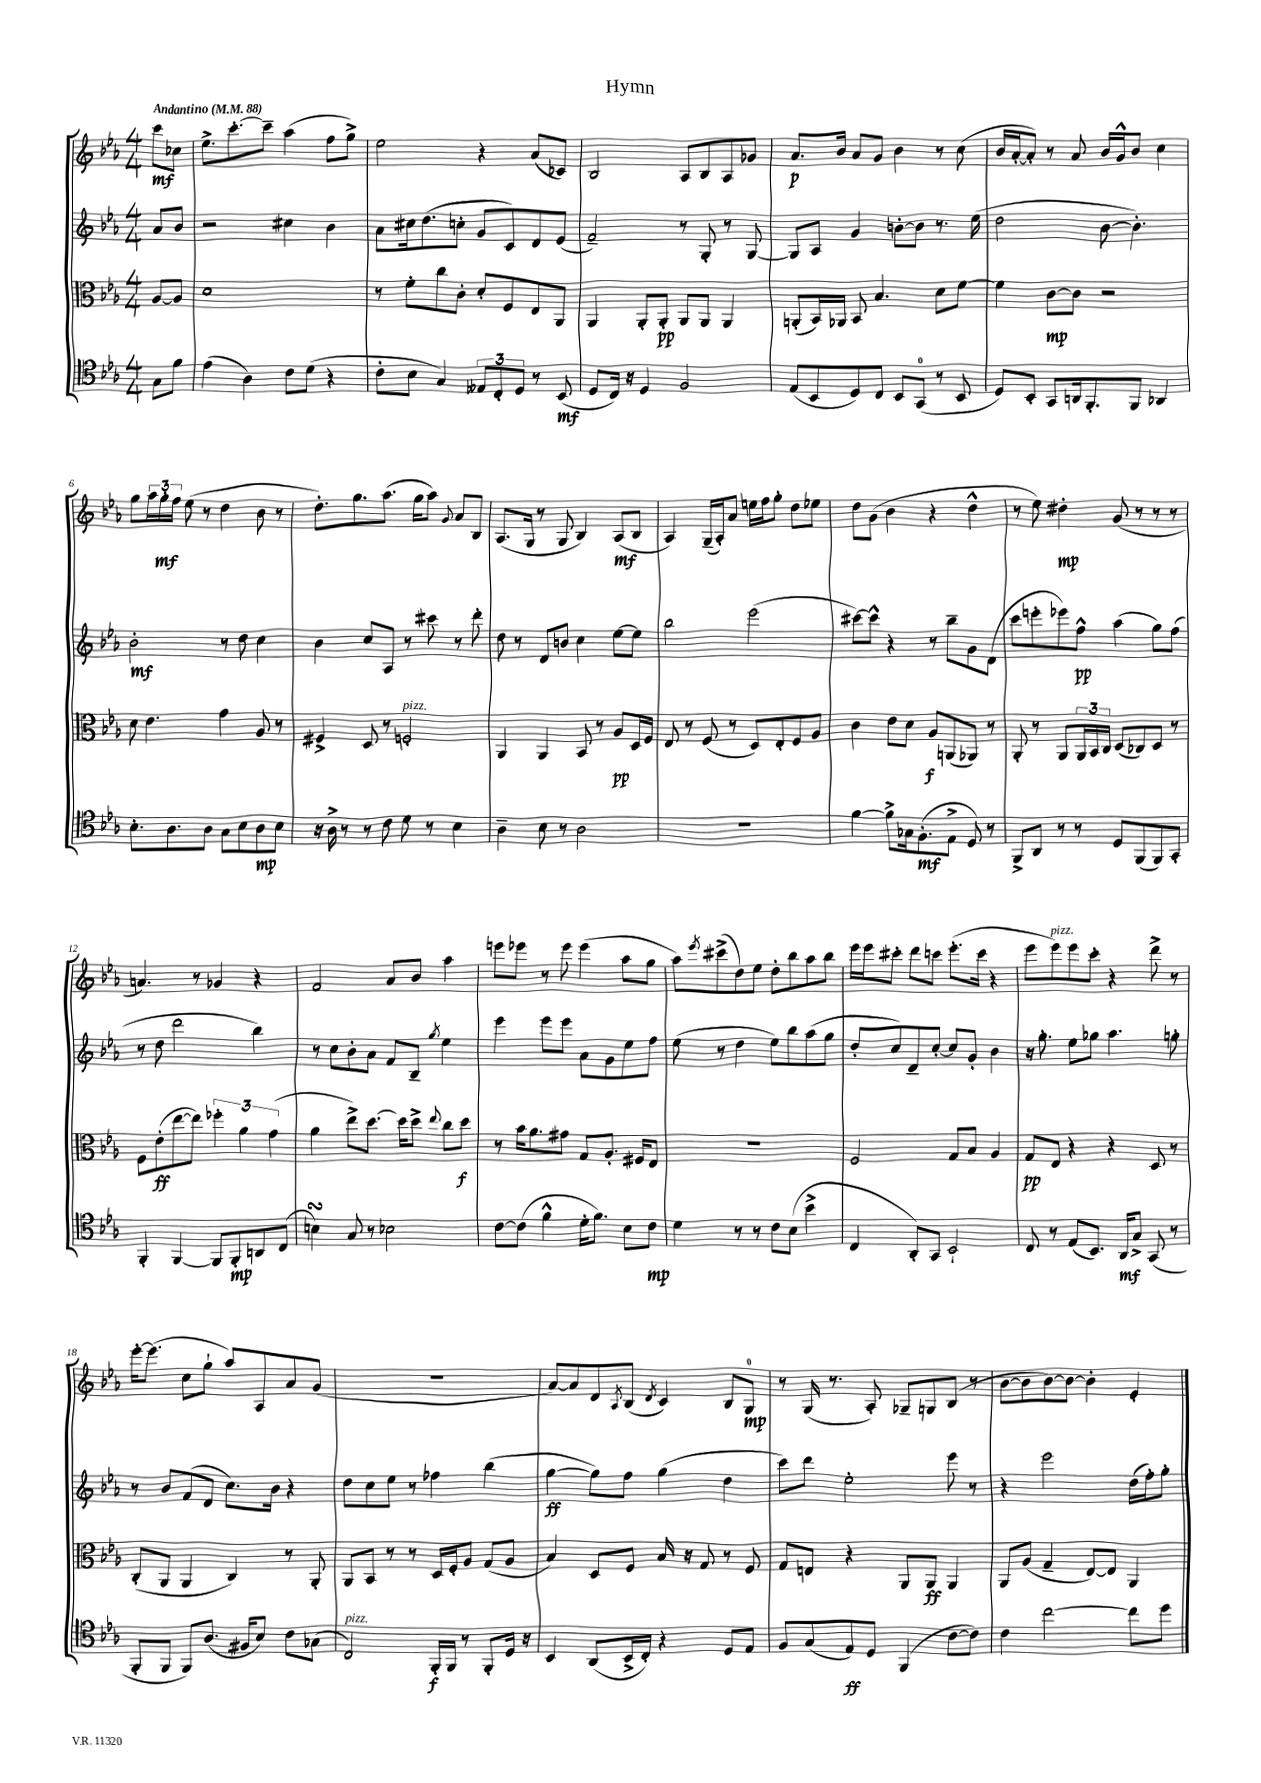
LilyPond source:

\header { title = "Hymn" }
<<
\new StaffGroup <<
\new Staff = "s0" {
    \clef treble \key ees \major \numericTimeSignature \time 4/4 \partial 4 \tempo "Andantino" 4 = 88
    c'''8\mf ces''8 |
    ees''8.-> c'''8.~-. c'''8-- aes''4( f''8 g''8->) |
    ees''2 r4 aes'8( ces'8) |
    bes2 aes8 bes8 aes8 ges'8 |
    aes'8.\p bes'16 aes'8 g'8 bes'4 r8 c''8( |
    bes'16 aes'16~-. aes'8-.) r8 aes'8 bes'16 g'16-^ bes'8 c''4 |
    g''8 \tuplet 3/2 { aes''16 g''16-.\mf f''16 } ees''8( r8 d''4 bes'8 r8 |
    d''8.-.) g''8. aes''8.( g''16 aes''8) \appoggiatura { g'8 } aes'8 bes8 |
    aes8.( g16 r8 g8 bes4) aes8\mf( bes8 |
    aes4) g16--( aes16-.) aes'8 e''16 f''16 g''8-. d''8 ees''8 |
    d''8 g'8( bes'4 r4 d''4-^ |
    r8 ees''8) dis''4-.\mp g'8( r8 r8 r8 |
    a'4.) r8 ges'4 r4 |
    f'2 aes'8 bes'8 aes''4 |
    e'''8 ees'''8 r8 ees'''8 ees'''4( aes''8 g''8 |
    aes''8) \acciaccatura { ees'''8 } cis'''8->( d''8) ees''8 d''8-. bes''8 aes''8 bes''8 |
    ees'''16 ees'''16 cis'''8-. d'''8 c'''8 ees'''8.-.( c'''16 r4 |
    ees'''8 ees'''8^\markup { \italic "pizz." }) ees'''8 c'''8-. r4 d'''8-> r8 |
    ees'''16~-. ees'''8.( c''8 g''8-! aes''8) aes8 aes'8 g'8( |
    R1 |
    aes'8~) aes'8 d'8 \acciaccatura { aes8 } bes8( \acciaccatura { d'8 } c'4) bes8 g8-0\mp |
    r8 g16( r8. aes8-.) ges8-- g8 bes8( r8 |
    bes'8~ bes'8 bes'8~) bes'8~ bes'4-. ees'4-. \bar "|." |
}
\new Staff = "s1" {
    \clef treble \key ees \major \numericTimeSignature \time 4/4 \partial 4
    aes'8 bes'8 |
    r2 cis''4 bes'4 |
    aes'8 cis''16 d''8.( c''8-. g'8 c'8) d'8 ees'8( |
    f'2--) r8 g8-. r8 g8~ |
    g8 aes8 g'4 b'8~-. b'8 r8. ees''16( |
    d''2 bes'8~ bes'4.-.) |
    bes'2-.\mf r8 d''8 c''4 |
    bes'4 c''8 aes8 r8 cis'''8 r8 d'''8-. |
    d''8 r8 d'8 b'8 c''4 ees''8~ ees''8 |
    bes''2 ees'''2( |
    cis'''8~) cis'''8-^ r4 r8 bes''8-- g'8 d'8( |
    c'''8 e'''8-. ees'''8) f''8-^\pp aes''4( g''8) f''8( |
    r8 d''8 d'''2 bes''4) |
    r8 c''8 bes'8-. aes'8 f'8 bes8-- \acciaccatura { g''8 } ees''4 |
    ees'''4 ees'''8 ees'''8 aes'8 g'8 ees''8 f''8 |
    ees''8( r8 d''4 ees''8) bes''8 aes''8( g''8 |
    d''8-. c''8) d'8-- c''8~-. c''8 g'8-. bes'4 |
    r16 g''8.-. ees''8 ges''8 aes''4. g''8-. |
    r8 bes'8 f'8( d'8 c''8.) bes'16 r4 |
    d''8 c''8 ees''8 r8 fes''4 bes''4( |
    g''4~\ff g''8) f''8 g''4( d''4 |
    c'''8) d'''8 ees''2-. ees'''8 r8 |
    r4 ees'''2 d''16( f''16-.) g''8-. \bar "|." |
}
\new Staff = "s2" {
    \clef alto \key ees \major \numericTimeSignature \time 4/4 \partial 4
    aes8~ aes8 |
    d'1 |
    r8 f'8-. c''8 c'8-. d'8-. f8 ees8 aes,8 |
    aes,4 aes,8-. aes,8-.\pp aes,8 aes,8 aes,4 |
    a,8-.( bes,16) aes,16 bes,8 bes4. d'8 f'8~ |
    f'4 c'8~\mp c'8 r2 |
    d'8 ees'4. g'4 aes8 r8 |
    fis4-> d8 r8 f2-.^\markup { \italic "pizz." } |
    aes,4 aes,4 bes,8 r8 aes8\pp d16 f16 |
    ees8 r8 f8( r8 d8) ees8-. f8 aes8 |
    c'4 ees'8 d'8 aes8\f a,8( aes,8) r8 |
    aes,8-. r8 aes,8 \tuplet 3/2 { aes,16 bes,16 c16 } d8( ces8) d8 r8 |
    f8 ees'8-.\ff( ees''8~ ees''8) \tuplet 3/2 { fes''4-. aes'4 g'4( } |
    aes'4 ees''8->) d''8.~ d''16 d''8-> \appoggiatura { ees''8 } c''8 d''8\f |
    r8 bes'16 aes'8. gis'8 g8 aes8.-. fis16 ees8 |
    R1 |
    f2 g8 bes8 aes4 |
    g8\pp ees8 r4 r4 d8 r8 |
    c8-.( aes,8 aes,4 c4) r8 aes,8-. |
    aes,8 bes,8 r8 r8 d16 f16-. aes8 g8( aes8 |
    bes4) d8 f8 bes16 r16 g8 r8 f8 |
    g8 e8 r4 aes,8 aes,8\ff aes,4 |
    aes,8 aes8( g4-- ees8~) ees8 aes,4 \bar "|." |
}
\new Staff = "s3" {
    \clef tenor \key ees \major \numericTimeSignature \time 4/4 \partial 4
    g8 f'8 |
    ees'4( aes4) c'8 d'8( r4 |
    c'8-. bes8 g4) \tuplet 3/2 { eeses8 c8-. d8 } r8 bes,8\mf( |
    d8 c16) r16 d4 f2 |
    ees8( bes,8 d8) c8 bes,8 g,8-0( r8 bes,8 |
    d8) bes,8-. g,8 a,16 f,8.-. f,8 aes,4 |
    bes8.-. aes8. aes8 g8 bes8 aes8\mp bes8 |
    r16 aes16-> r8 r8 c'8 d'8 r8 bes4 |
    aes4-- bes8 r8 aes2 |
    r1 |
    f'4~ f'8-> ges16 f8.-.\mf( ees8-> d8) r8 |
    f,8-> aes,8 r8 r8 d8 f,8( f,8) g,8-. |
    f,4-. f,4~ f,8 f,8-.\mp a,8 c8( |
    b4\turn) g8 r8 bes2 |
    c'8~ c'8( f'4-^ d'16-. f'8.) bes8 c'8\mp |
    d'4 r8 r8 c'8 bes8( bes'4-> |
    c4 aes,8-.) g,8 bes,2-! |
    c8 r8 ees8( bes,8.) aes,16\mf g8-> g,8( r8 |
    f,8-. f,8 f,8) aes8.( fis16 bes8) c'8 ges8( |
    c2^\markup { \italic "pizz." }) f,16-.\f f,16 r8 f,8-. d16 r16 |
    bes,4 aes,8( bes,16-> c16-.) r4 d8 ees8 |
    f8 g8( ees8\ff) d8 f,4( c'8~ c'8) |
    c'4 c''2~ c''8 d''8 \bar "|." |
}
>>
>>
